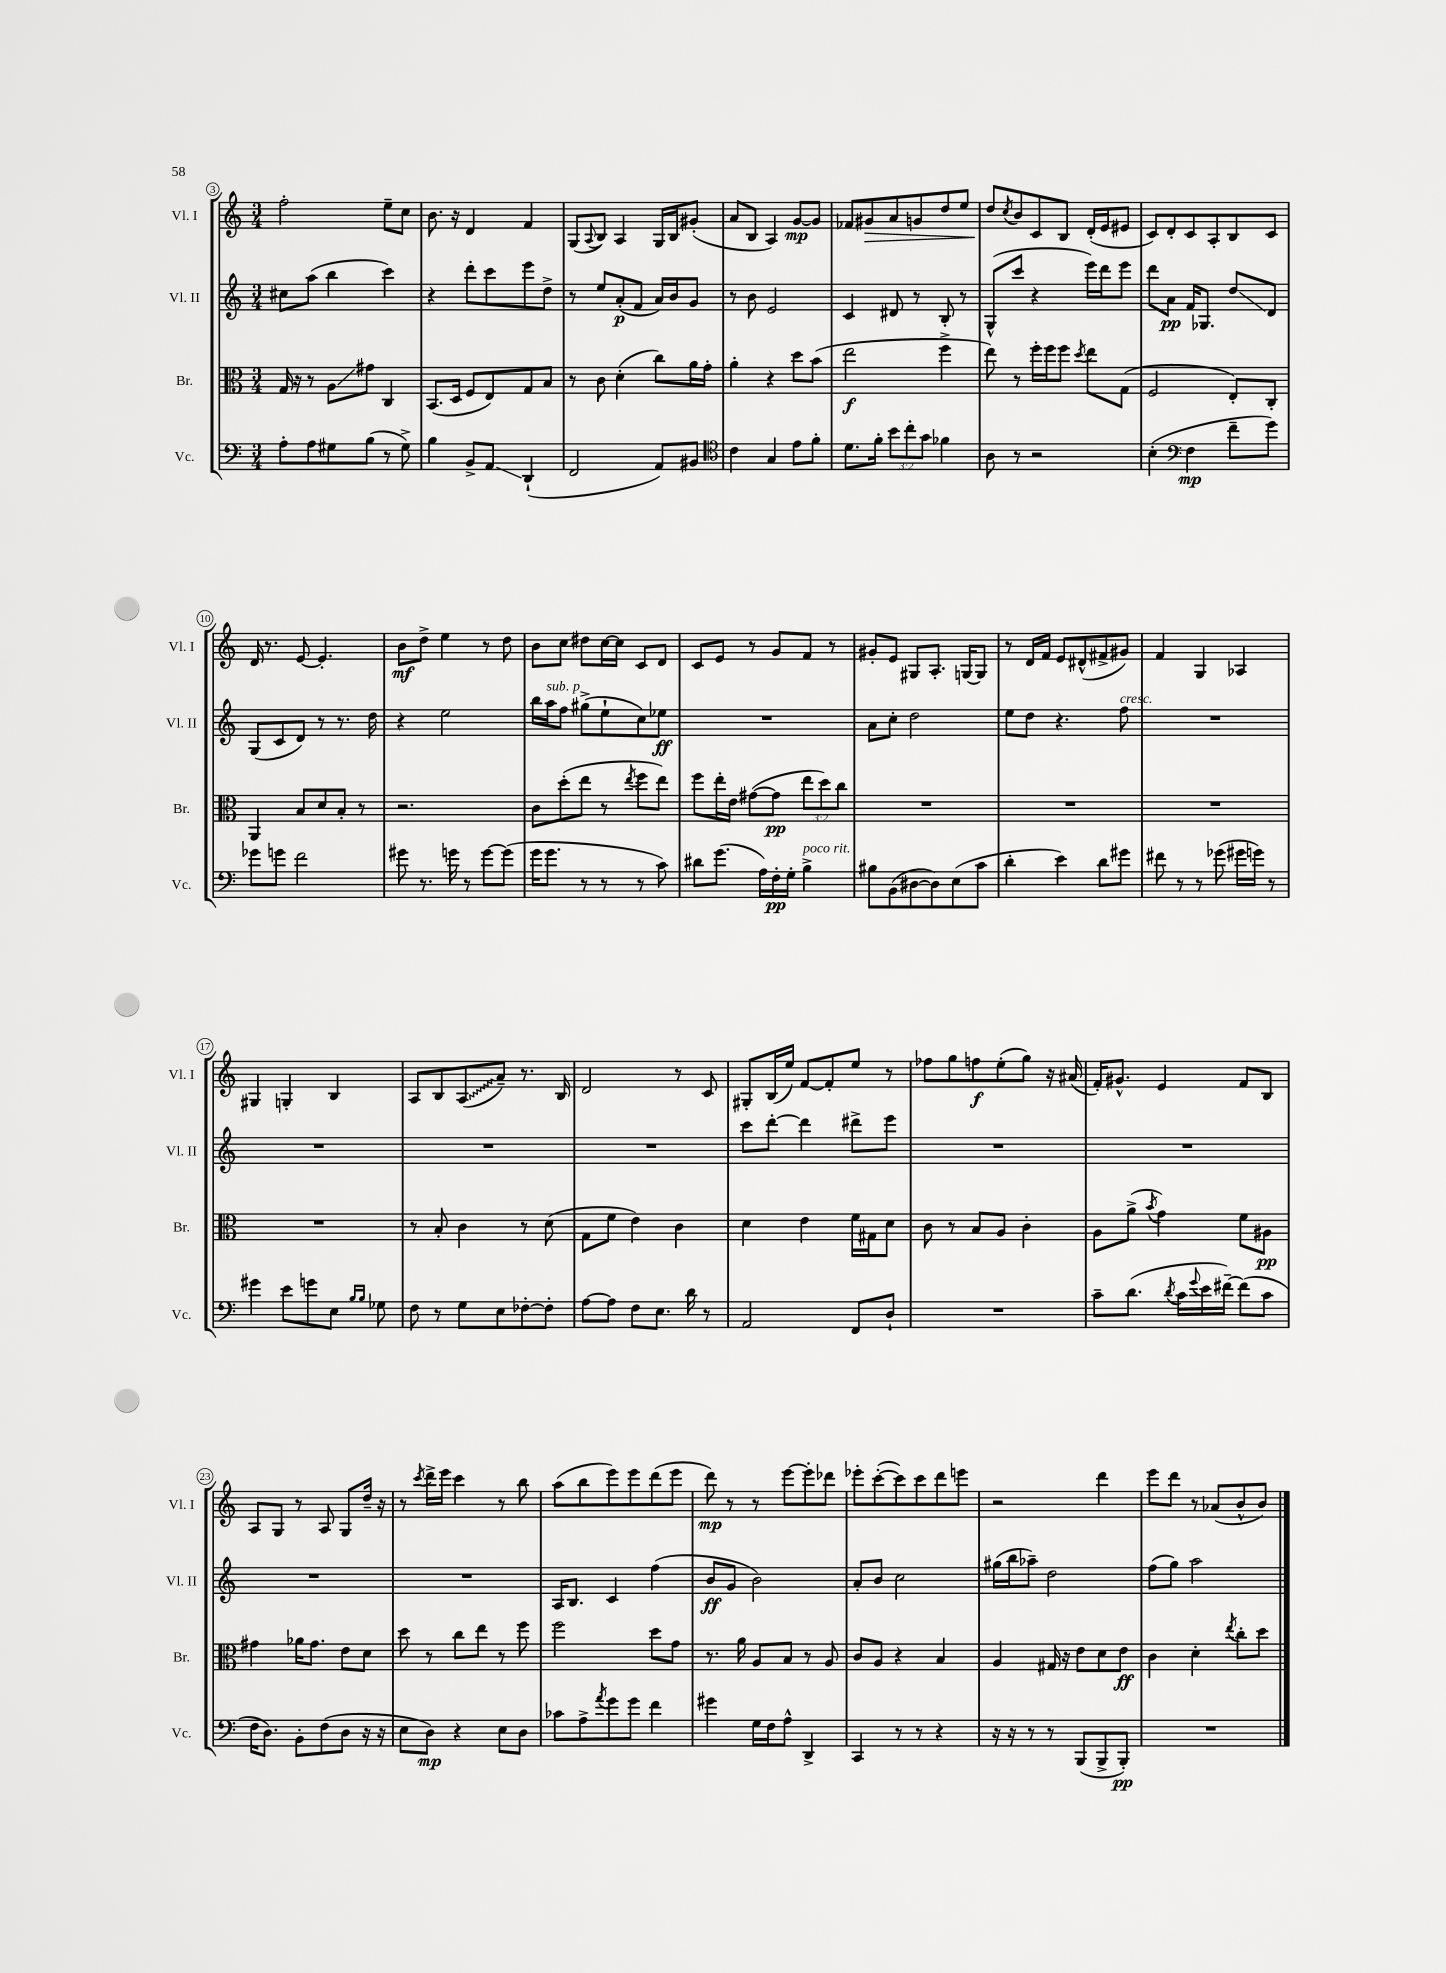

**kern	**kern	**kern	**kern
*staff4	*staff3	*staff2	*staff1
*clefF4	*clefC3	*clefG2	*clefG2
*k[]	*k[]	*k[]	*k[]
*M3/4	*M3/4	*M3/4	*M3/4
8A'\L	16G/	8cc#\L	2ff'\
.	16r	.	.
8A\	8r	(8aa\J	.
8G#\	8A\L	4bb\	.
(8B\J	8g#\J	.	.
8r	4C/	4ccc\)	8ee~\L
8G#^\)	.	.	8cc\J
=	=	=	=
4B\	(8.BB/L	4r	8.b\
.	16D/Jk	.	16r
8BB^/L	8F/L	8ddd'\L	4d/
8AA/J	8E/)	8ccc\	.
(4DD`/	8G/	8eee\	4f/
.	8B/J	8dd^\J	.
=	=	=	=
2FF/	8r	8r	(8G/L
.	.	.	8qqA/
.	8c\	8ee/L	8B/J)
.	(4d'\	(8a'/	4A/
.	.	8f/J	.
8AA/L)	8cc\L)	16a/LL)	16G/LL
.	.	16b/J	16B/J
8BB#/J	16a\L	8g/J	(8g#'/J
.	16g'\JJ	.	.
=	=	=	=
*clefC4	*	*	*
4c\	4a'\	8r	8a/L
.	.	8b\	8B/J
4G/	4r	2e/	4A/)
8e\L	8dd\L	.	[8g/L
8f'\J	(8b\J	.	8g/]J
=	=	=	=
8.d\L	2ee\	4c/	8f-/L
.	.	.	8g#/
16f'\Jk	.	.	.
12b\L	.	8d#/	8a/
12cc'\	.	.	.
.	.	8r	8g/
12g\J	.	.	.
4f-\	4ff^\	8B'/	8dd/
.	.	8r	8ee/J
=	=	=	=
8A\	8ee\)	(8G^^/L	8dd/L
.	.	.	8qcc/
8r	8r	8ccc/J	8b/
2r	16ff'\LL	4r	8c/
.	16ff\J	.	.
.	8ff\J	.	8B/J
.	8qdd/	.	.
.	8ee\L	16eee\LL)	(16d'/LL
.	.	16ddd\J	16e/J
.	(8G\J	8eee\J	8e#/J
=	=	=	=
(4B'\	2F/	8ddd\L	8c/L)
.	.	8a\J	8d'/
*clefF4	*	*	*
4F\	.	16f/LK	8c/
.	.	8.G-/J	.
.	.	.	8A'/
8f~\L	8E'/L)	8dd/L	8B/
8g\J)	8C'/J	8d/J	8c/J
=	=	=	=
8g-\L	4AA/	(8G/L	16d/
.	.	.	8.r
8g\J	.	8c/	.
2f\	8B/L	8d/J)	[8e/
.	8d/	8r	4.e'/]
.	8B'/J	8.r	.
.	8r	.	.
.	.	16dd\	.
=	=	=	=
8g#\	2.r	4r	8b\L
8.r	.	.	8dd^\J
.	.	2ee\	4ee\
16g\	.	.	.
8r	.	.	.
[8g\L	.	.	8r
(8g\]J	.	.	8dd\
=	=	=	=
16g\LK	8c\L	16bb\LL	8b\L
8.g\J	.	16aa\J	.
.	(8dd'\	8ff\J	8cc\J
8r	8ee\J	(8gg#^\L	8dd#\L
8r	8r	8ee`\	[16cc\L
.	.	.	16cc\]JJ
.	8qee/	.	.
8r	8ff\L	8cc\)	8c/L
8c\)	8ee\J)	8ee-\J	8d/J
=	=	=	=
8d#\L	8ff\L	2.r	8c/L
(8.g\J	16ee'\L	.	8e/J
.	16e\JJ	.	.
.	([8g#\L	.	8r
16A\LL)	.	.	.
16F'\	8g#\]J	.	8g/L
16G'\JJ	.	.	.
4B^\	12ee\L	.	8f/J
.	12dd\)	.	.
.	.	.	8r
.	12cc\J	.	.
=	=	=	=
8B#\L	2.r	8a\L	8g#'/L
(8BB\	.	8cc'\J	8e/J
[8D#\	.	2dd\	8G#/L
8D#\])	.	.	8.A'/J
(8E\	.	.	.
.	.	.	[16G/LK
8c\J	.	.	8G/]J
=	=	=	=
4d'\	2.r	8ee\L	8r
.	.	8dd\J	16d/LL
.	.	.	16f/JJ
4e\)	.	4.r	8e/L
.	.	.	(8d#^^/
8d\L	.	.	8f#^/
8g#\J	.	8ff\	8g#/J)
=	=	=	=
8f#\	2.r	2.r	4f/
8r	.	.	.
8r	.	.	4G/
(8g-\	.	.	.
16g#\LL	.	.	4A-/
16g\JJ)	.	.	.
8r	.	.	.
=	=	=	=
4g#\	2.r	2.r	4G#/
8e\L	.	.	4G'/
8g\	.	.	.
8E\J	.	.	4B/
16qqB/LL	.	.	.
16qqB/JJ	.	.	.
8G-\	.	.	.
=	=	=	=
8F\	8r	2.r	8A/L
8r	8B'/	.	8B/
8G\L	4c\	.	(8A/
8E\	.	.	8a~/J)
[8F-'\	8r	.	8.r
8F-'\]J	(8d\	.	.
.	.	.	16B/
=	=	=	=
[8A\L	8G\L	2.r	2d/
8A\]J	8f\J	.	.
8F\L	4e\)	.	.
8.E\J	.	.	.
.	4c\	.	8r
16d\	.	.	.
8r	.	.	8c/
=	=	=	=
2AA/	4d\	8ccc\L	8G#'/L
.	.	[8ddd'\J	(16B/L
.	.	.	16ee/JJ)
.	4e\	4ddd\]	[8f/L
.	.	.	8f'/]
8FF/L	16f\LL	8ddd#^\L	8ee/J
.	16G#\J	.	.
8D`/J	8d\J	8eee\J	8r
=	=	=	=
2.r	8c\	2.r	8ff-\L
.	8r	.	8gg\
.	8B/L	.	8ff\
.	8A/J	.	(8ee'\
.	4c'\	.	8gg\J)
.	.	.	16r
.	.	.	(16a#/
=	=	=	=
8c~\L	8A\L	2.r	16f'/LK)
.	.	.	8.g#^^/J
(8.d\J	(8a^\J	.	.
.	8qb/	.	.
.	4g\)	.	4e/
8qd/	.	.	.
16c\LL	.	.	.
8qqg/	.	.	.
16e\	.	.	.
[16f#~\JJ)	.	.	.
(8f#\]L	8f\L	.	8f/L
8c\J	8A#\J	.	8B/J
=	=	=	=
16F\LK	4g#\	2.r	8A/L
8.D\J)	.	.	.
.	.	.	8G/J
8BB'\L	16a-\LK	.	8r
.	8.g#\J	.	.
(8F\	.	.	8A/
8D\J	8e\L	.	8G/L
16r	8d\J	.	16dd~/Jk
16r	.	.	16r
=	=	=	=
8E\L	8dd\	2.r	8r
.	.	.	8qccc/
8D\J)	8r	.	16ddd^\LL
.	.	.	16eee\JJ
4r	8cc\L	.	4ccc\
.	8ee\J	.	.
8E\L	8r	.	8r
8D\J	8ff\	.	8bb\
=	=	=	=
8c-\L	2ff\	16A/LK	(8aa\L
.	.	8.B/J	.
8A^\	.	.	8bb\
8qa/	.	.	.
8g\	.	4c/	8eee\)
8g\J	.	.	8eee\
4f\	8dd\L	(4ff\	(8ddd\
.	8g\J	.	8eee\J
=	=	=	=
4g#\	8.r	8b/L	8ddd\)
.	.	8g/J	8r
.	16a\	.	.
16G\LL	8A/L	2b\)	8r
16F\J	.	.	.
8A^^\J	8B/J	.	[8eee\L
4DD^/	8r	.	8eee'\]
.	8A/	.	8ddd-\J
=	=	=	=
4CC/	8c/L	8a'/L	8eee-'\L
.	8A/J	8b/J	([8ccc'\
8r	4r	2cc\	8ccc\])
8r	.	.	8ccc\
4r	4B/	.	8ddd\
.	.	.	8eee\J
=	=	=	=
16r	4A/	(16gg#\LL	2r
16r	.	16bb\J	.
8r	.	8aa-~\J)	.
8r	16G#/	2dd\	.
.	16r	.	.
(8BBB/L	8e\L	.	.
8BBB^/	8d\	.	4ddd\
8BBB'/J)	8e\J	.	.
=	=	=	=
2.r	4c\	(8ff\L	8eee\L
.	.	8gg\J)	8ddd\J
.	4d'\	2aa\	8r
.	.	.	(8a-/L
.	8qee/	.	.
.	8cc'\L	.	8b^^/
.	8dd\J	.	8b/J)
==	==	==	==
*-	*-	*-	*-
